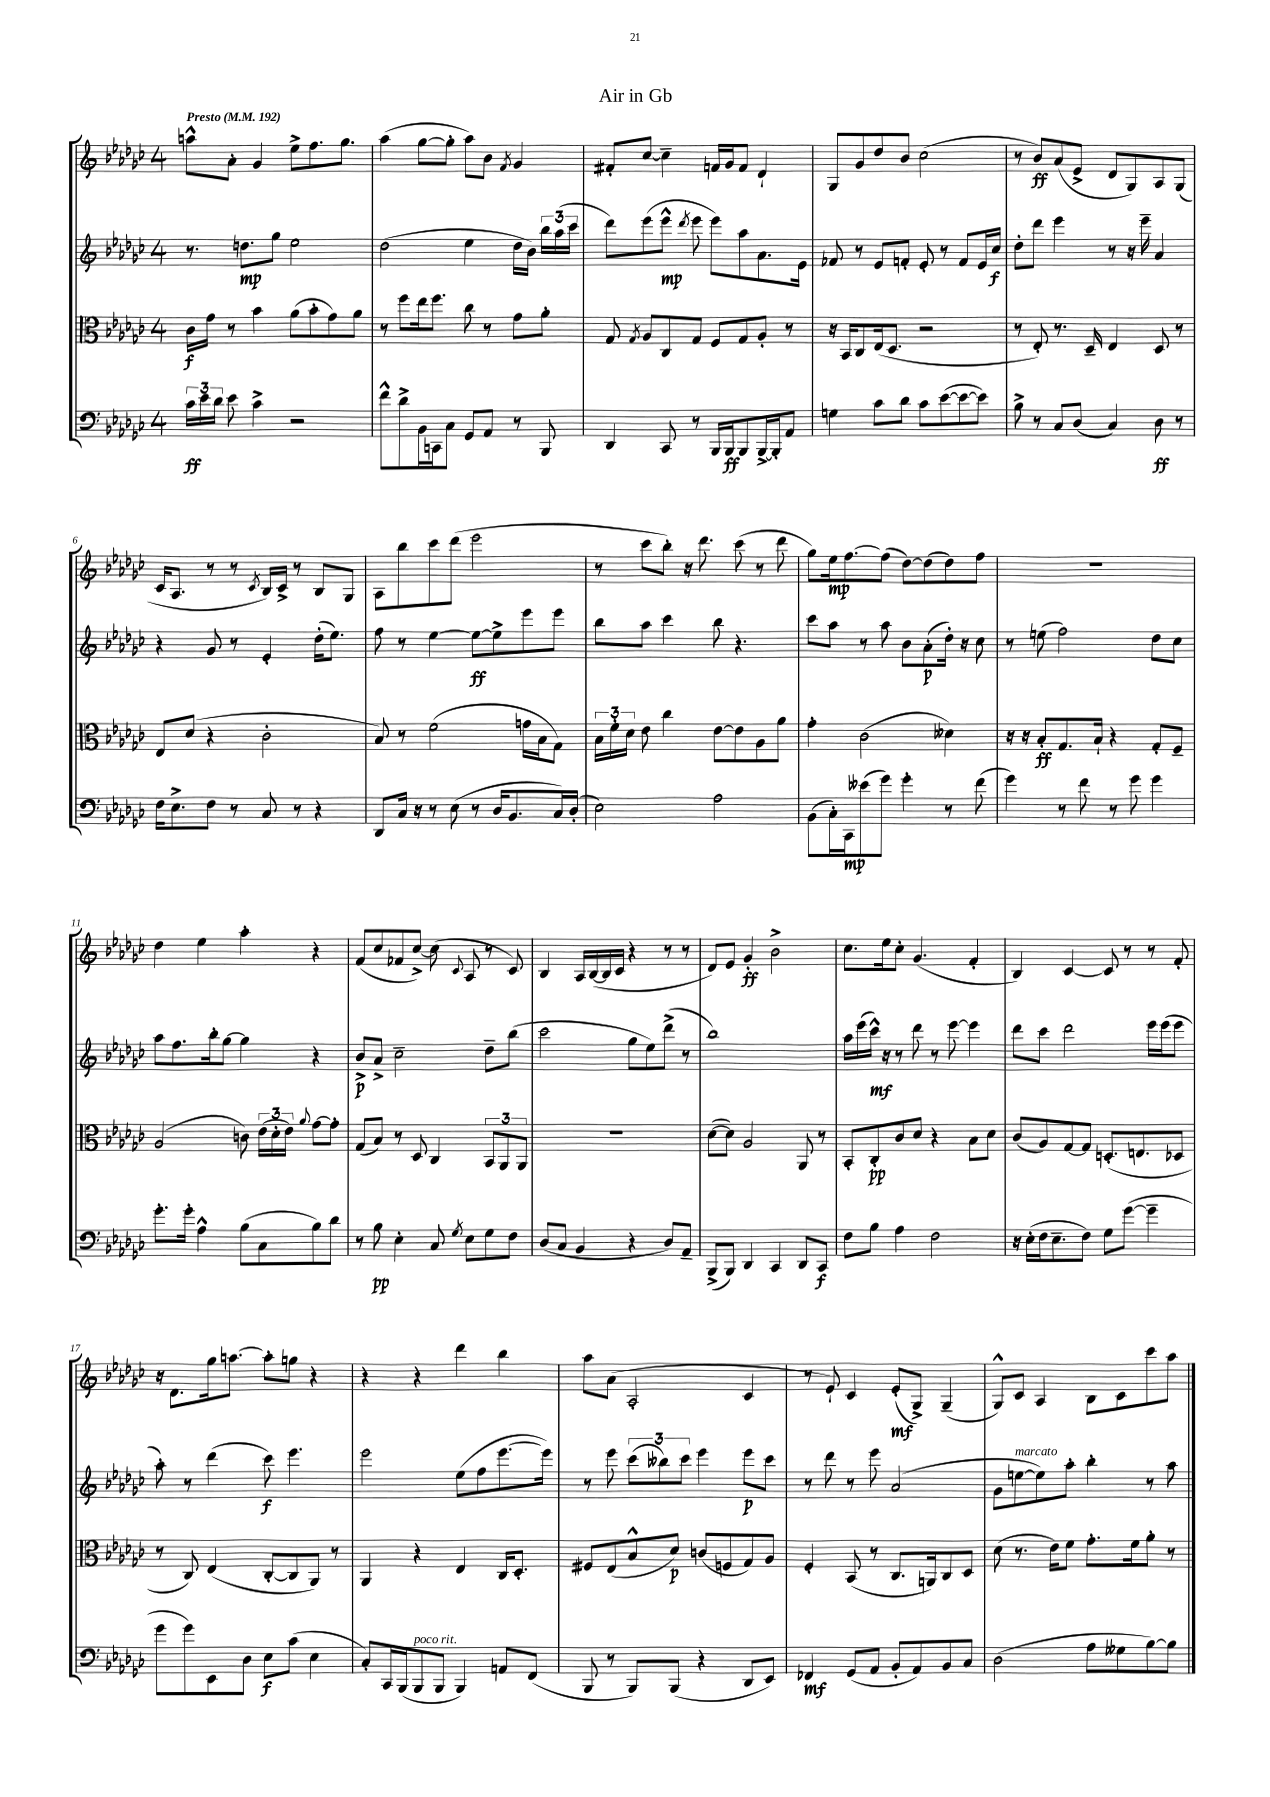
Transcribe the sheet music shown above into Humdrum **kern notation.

**kern	**dynam	**kern	**dynam	**kern	**dynam	**kern	**dynam
*part4	*part4	*part3	*part3	*part2	*part2	*part1	*part1
*staff4	*staff4	*staff3	*staff3	*staff2	*staff2	*staff1	*staff1
*clefF4	*	*clefC3	*	*clefG2	*	*clefG2	*
*k[b-e-a-d-g-c-]	*	*k[b-e-a-d-g-c-]	*	*k[b-e-a-d-g-c-]	*	*k[b-e-a-d-g-c-]	*
*M4/4	*	*M4/4	*	*M4/4	*	*M4/4	*
*MM192	*	*MM192	*	*MM192	*	*MM192	*
=1	=1	=1	=1	=1	=1	=1	=1
!	!	!	!	!	!	!LO:TX:a:B:t=Presto	!
24c-\LL	ff	16c-\LL	f	8.r	.	8aan^^\L	.
24e-\	.	.	.	.	.	.	.
.	.	16g-\JJ	.	.	.	.	.
24d-\JJ	.	.	.	.	.	.	.
8e-\	.	8r	.	.	.	8a-'\J	.
.	.	.	.	8.ddn\L	mp	.	.
4c-^\	.	4b-\	.	.	.	4g-/	.
.	.	.	.	8gg-\J	.	.	.
2r	.	(8a-\L	.	2ee-\	.	8ee-^\L	.
.	.	8b-'\	.	.	.	8.ff\	.
.	.	8g-\)	.	.	.	.	.
.	.	.	.	.	.	8.gg-\J	.
.	.	8a-\J	.	.	.	.	.
=2	=2	=2	=2	=2	=2	=2	=2
8f^^\L	.	8r	.	(2dd-\	.	(4aa-\	.
8d-^\	.	8ff\L	.	.	.	.	.
16BB-\L	.	16ee-\k	.	.	.	[8gg-\L	.
16CCn\J	.	8.ff\J	.	.	.	.	.
8C-\J	.	.	.	.	.	8gg-'\J]	.
8GG-/L	.	8cc-\	.	4ee-\	.	8aa-\L)	.
8AA-/J	.	8r	.	.	.	8b-\J	.
.	.	.	.	.	.	8qf/	.
8r	.	8g-\L	.	16dd-\LL	.	4g-/	.
.	.	.	.	16b-\JJ)	.	.	.
8BBB-/	.	8a-'\J	.	24bb-\LL	.	.	.
.	.	.	.	(24aa-\	.	.	.
.	.	.	.	24ccc-\JJ	.	.	.
=3	=3	=3	=3	=3	=3	=3	=3
4DD-/	.	8G-/	.	8ddd-\L)	.	8f#X'/L	.
.	.	8qG-/	.	.	.	.	.
.	.	8A-/L	.	(8eee-\	.	[8cc-/J	.
8CC-/	.	8C-/	.	8eee-^^\J	mp	4cc-~\]	.
.	.	.	.	8qddd-/	.	.	.
8r	.	8G-/J	.	8eee-\	.	.	.
16BBB-/LL	.	8F/L	.	8eee-\L)	.	16fn/LL	.
16BBB-/J	ff	.	.	.	.	16g-/J	.
8BBB-/	.	8G-/	.	8aa-\	.	8f/J	.
[16BBB-^/L	.	8A-'/J	.	8.a-\	.	4d-`/	.
16BBB-'/J]	.	.	.	.	.	.	.
8AA-/J	.	8r	.	.	.	.	.
.	.	.	.	16e-\Jk	.	.	.
=4	=4	=4	=4	=4	=4	=4	=4
4Gn\	.	16r	.	8f-X/	.	8G-/L	.
.	.	16BB-/KL	.	.	.	.	.
.	.	8C-/	.	8r	.	8g-/	.
8c-\L	.	(16E-/k	.	8e-/L	.	8dd-/	.
.	.	8.D-/J	.	.	.	.	.
8d-\J	.	.	.	8fn'/J	.	8b-/J	.
8c-\L	.	2r	.	8e-'/	.	(2cc-\	.
([8e-\	.	.	.	8r	.	.	.
8e-\_	.	.	.	8f/L	.	.	.
8e-\J])	.	.	.	16e-/L	.	.	.
.	.	.	.	16cc-/JJ	f	.	.
=5	=5	=5	=5	=5	=5	=5	=5
8B-^\	.	8r	.	8dd-'\L	.	8r	.
8r	.	8E-'/)	.	8ddd-\J	.	8b-/L)	ff
8C-/L	.	8.r	.	4eee-\	.	(8a-/	.
(8D-/J	.	.	.	.	.	8e-^/J	.
.	.	16D-~/	.	.	.	.	.
4C-/)	.	4E-/	.	8r	.	8d-/L	.
.	.	.	.	16r	.	8G-/)	.
.	.	.	.	16eee-~\	.	.	.
8D-\	ff	8D-/	.	4a-/	.	8A-/	.
8r	.	8r	.	.	.	(8G-/J	.
!!LO:LB:g=z
=6	=6	=6	=6	=6	=6	=6	=6
16F\KL	.	8E-/L	.	4r	.	16c-/KL	.
8.E-^\	.	.	.	.	.	8.A-/J	.
.	.	(8d-/J	.	.	.	.	.
8F\J	.	4r	.	8g-/	.	8r	.
8r	.	.	.	8r	.	8r	.
.	.	.	.	.	.	8qc-/	.
8C-/	.	2c-'\	.	4e-'/	.	16B-/LL)	.
.	.	.	.	.	.	16c-^/JJ	.
8r	.	.	.	.	.	8r	.
4r	.	.	.	(16dd-'\KL	.	8B-/L	.
.	.	.	.	8.ee-\J)	.	.	.
.	.	.	.	.	.	8G-/J	.
=7	=7	=7	=7	=7	=7	=7	=7
8DD-/L	.	8B-/)	.	8ff\	.	8A-\L	.
16C-/Jk	.	8r	.	8r	.	8bb-\	.
16r	.	.	.	.	.	.	.
8r	.	(2f\	.	[4ee-\	.	8ccc-\	.
(8E-\	.	.	.	.	.	(8ddd-\J	.
8r	.	.	.	8ee-\L_	ff	2eee-\	.
16D-/KL	.	.	.	8ee-^\]	.	.	.
8.BB-/	.	.	.	.	.	.	.
.	.	16gn\LL	.	8eee-\	.	.	.
.	.	16B-\J	.	.	.	.	.
16C-/L)	.	8G-\J)	.	8eee-\J	.	.	.
(16D-'/JJ	.	.	.	.	.	.	.
=8	=8	=8	=8	=8	=8	=8	=8
2E-\)	.	24B-\LL	.	8bb-\L	.	8r	.
.	.	24f'\	.	.	.	.	.
.	.	24d-\JJ	.	.	.	.	.
.	.	8e-\	.	8aa-\J	.	8ccc-\L	.
.	.	4cc-\	.	4ccc-\	.	8bb-'\J)	.
.	.	.	.	.	.	16r	.
.	.	.	.	.	.	8.ddd-\	.
2A-\	.	[8e-\L	.	8bb-\	.	.	.
.	.	8e-\]	.	4.r	.	(8ccc-\	.
.	.	8A-\	.	.	.	8r	.
.	.	8a-\J	.	.	.	8ddd-\	.
=9	=9	=9	=9	=9	=9	=9	=9
(8BB-\L	.	4g-'\	.	8ccc-\L	.	8gg-\L)	.
16C-'\L)	.	.	.	8aa-\J	.	16ee-\k	mp
16CC-\J	mp	.	.	.	.	[8.ff\	.
(8e--X\	.	(2c-\	.	8r	.	.	.
8g-\J)	.	.	.	8aa-\	.	(8ff\J]	.
4g-'\	.	.	.	8b-\L	.	[8dd-\L)	.
.	.	.	.	(8a-'\	p	(8dd-\]	.
8r	.	4d--X\)	.	16dd-'\Jk)	.	8dd-\)	.
.	.	.	.	16r	.	.	.
(8f\	.	.	.	8cc-\	.	8ff\J	.
=10	=10	=10	=10	=10	=10	=10	=10
4g-\)	.	16r	.	8r	.	1r	.
.	.	16r	.	.	.	.	.
.	.	8B-'/L	ff	(8een\	.	.	.
8r	.	8.G-/	.	2ff\)	.	.	.
8f\	.	.	.	.	.	.	.
.	.	16B-`/Jk	.	.	.	.	.
8r	.	4r	.	.	.	.	.
8g-\	.	.	.	.	.	.	.
4g-\	.	8G-'/L	.	8dd-\L	.	.	.
.	.	8F~/J	.	8cc-\J	.	.	.
!!LO:LB:g=z
=11	=11	=11	=11	=11	=11	=11	=11
8.g-'\L	.	(2A-/	.	8aa-\L	.	4dd-\	.
.	.	.	.	8.ff\	.	.	.
16g-'\Jk	.	.	.	.	.	.	.
4A-^^\	.	.	.	.	.	4ee-\	.
.	.	.	.	16bb-'\k	.	.	.
.	.	.	.	[8gg-\J	.	.	.
(8B-\L	.	8cn\)	.	4gg-\]	.	4aa-'\	.
8C-\	.	(24e-\LL	.	.	.	.	.
.	.	24d-'\	.	.	.	.	.
.	.	24e-\JJ)	.	.	.	.	.
.	.	8qqa-/	.	.	.	.	.
8B-\)	.	[8g-\L	.	4r	.	4r	.
8d-\J	.	8g-'\J]	.	.	.	.	.
=12	=12	=12	=12	=12	=12	=12	=12
8r	.	(8G-/L	.	8b-^/L	p	(8f/L	.
8B-\	pp	8B-/J)	.	8a-^/J	.	8cc-/	.
4E-'\	.	8r	.	2cc-~\	.	8f-X/	.
.	.	8D-/	.	.	.	[8cc-^/J)	.
8C-/	.	4C-/	.	.	.	(8cc-\]	.
8qG-/	.	.	.	.	.	8qqc-/	.
8E-\L	.	.	.	.	.	8A-/	.
8G-\	.	12BB-/L	.	8dd-~\L	.	8r	.
.	.	12AA-/	.	.	.	.	.
8F\J	.	.	.	(8bb-\J	.	8c-/)	.
.	.	12AA-/J	.	.	.	.	.
=13	=13	=13	=13	=13	=13	=13	=13
(8D-/L	.	1r	.	2ccc-\	.	4B-/	.
8C-/J	.	.	.	.	.	.	.
4BB-/	.	.	.	.	.	16A-/LL	.
.	.	.	.	.	.	([16B-/	.
.	.	.	.	.	.	16B-/]	.
.	.	.	.	.	.	16c-/JJ	.
4r	.	.	.	8gg-\L	.	4r	.
.	.	.	.	8ee-\)	.	.	.
8D-/L)	.	.	.	(8ddd-^\J	.	8r	.
8AA-~/J	.	.	.	8r	.	8r	.
=14	=14	=14	=14	=14	=14	=14	=14
(8BBB-^/L	.	([8d-\L	.	1bb-)	.	8d-/L)	.
8BBB-/J)	.	8d-\J])	.	.	.	8e-/J	.
4DD-/	.	2A-/	.	.	.	4g-'/	ff
4CC-/	.	.	.	.	.	2b-^\	.
8DD-/L	.	8AA-/	.	.	.	.	.
8CC-/J	f	8r	.	.	.	.	.
=15	=15	=15	=15	=15	=15	=15	=15
8F\L	.	8BB-'/L	.	16aa-\LL	.	8.cc-\L	.
.	.	.	.	(16eee-\	.	.	.
8B-\J	.	8C-'/	pp	16ccc-^^\JJ)	mf	.	.
.	.	.	.	16r	.	16ee-\k	.
4A-\	.	8c-/	.	8r	.	8cc-'\J	.
.	.	8d-/J	.	8ddd-\	.	(4.g-/	.
2F\	.	4r	.	8r	.	.	.
.	.	.	.	[8eee-\	.	.	.
.	.	8B-\L	.	4eee-\]	.	4f'/	.
.	.	8d-\J	.	.	.	.	.
=16	=16	=16	=16	=16	=16	=16	=16
16r	.	(8c-/L	.	8ddd-\L	.	4B-/)	.
(16E-'\LL	.	.	.	.	.	.	.
16F\J	.	8A-/)	.	8ccc-\J	.	.	.
8.E-~\	.	.	.	.	.	.	.
.	.	[8G-/	.	2ddd-\	.	[4c-/	.
8F\J)	.	8G-/J]	.	.	.	.	.
8G-\L	.	(8.Dn'/L	.	.	.	8c-/]	.
([8g-\J	.	.	.	.	.	8r	.
.	.	8.En/	.	.	.	.	.
4g-~\]	.	.	.	16eee-\LL	.	8r	.
.	.	.	.	(16eee-\J	.	.	.
.	.	8D-X/J	.	8eee-\J	.	8f'/	.
!!LO:LB:g=z
=17	=17	=17	=17	=17	=17	=17	=17
8g-\L	.	8r	.	8aa-'\)	.	16r	.
.	.	.	.	.	.	8.d-\L	.
8g-\)	.	8C-/)	.	8r	.	.	.
8EE-\	.	(4E-/	.	(4ddd-\	.	16gg-\k	.
.	.	.	.	.	.	[8.aan\J	.
8D-\J	.	.	.	.	.	.	.
8E-\L	f	[8C-'/L	.	8ccc-\)	f	8aa'\L]	.
(8c-\J	.	8C-/]	.	4.eee-\	.	8ggn\J	.
4E-\	.	8AA-/J)	.	.	.	4r	.
.	.	8r	.	.	.	.	.
=18	=18	=18	=18	=18	=18	=18	=18
8C-'/L)	.	4AA-/	.	2eee-\	.	4r	.
16CC-/L	.	.	.	.	.	.	.
(16BBB-/J	.	.	.	.	.	.	.
!LO:TX:a:i:t=poco rit.	!	!	!	!	!	!	!
8BBB-/	.	4r	.	.	.	4r	.
8BBB-/J	.	.	.	.	.	.	.
4BBB-/)	.	4E-/	.	(8ee-\L	.	4ddd-\	.
.	.	.	.	8ff\	.	.	.
8AAn/L	.	16C-/KL	.	[8.eee-\	.	4bb-\	.
.	.	8.D-'/J	.	.	.	.	.
(8FF/J	.	.	.	.	.	.	.
.	.	.	.	16eee-\Jk])	.	.	.
=19	=19	=19	=19	=19	=19	=19	=19
8BBB-/	.	8F#X/L	.	8r	.	8aa-\L	.
8r	.	(8E-/	.	8eee-\	.	(8a-\J	.
8BBB-/L)	.	8B-^^/	.	(12ccc-\L	.	2A-'/	.
.	.	.	.	12bb--X\)	.	.	.
(8BBB-/J	.	8d-/J)	p	.	.	.	.
.	.	.	.	12ccc-\J	.	.	.
4r	.	(8cn/L	.	4eee-\	.	.	.
.	.	8Fn/	.	.	.	.	.
8DD-/L	.	8G-/)	.	8eee-\L	p	4c-/	.
8EE-/J)	.	8A-/J	.	8ccc-\J	.	.	.
=20	=20	=20	=20	=20	=20	=20	=20
4FF-X/	mf	4F'/	.	8r	.	8r	.
.	.	.	.	8ddd-\	.	8e-`/)	.
(8GG-/L	.	(8BB-/	.	8r	.	4c-/	.
8AA-/J	.	8r	.	8eee-\	.	.	.
8BB-'/L	.	8.C-/L	.	(2a-/	.	(8e-'/L	mf
8AA-/)	.	.	.	.	.	8G-^/J)	.
.	.	16AAn/k)	.	.	.	.	.
8BB-/	.	8C-/	.	.	.	(4G-~/	.
8C-/J	.	8D-/J	.	.	.	.	.
=21	=21	=21	=21	=21	=21	=21	=21
(2D-\	.	(8d-\	.	8g-\L	.	8G-^^/L)	.
!	!	!	!	!LO:TX:a:i:t=marcato	!	!	!
.	.	8.r	.	[8een\	.	8c-/J	.
.	.	.	.	8ee\])	.	4A-/	.
.	.	16e-\KL)	.	.	.	.	.
.	.	8f\J	.	8aa-'\J	.	.	.
8A-\L	.	8.g-'\L	.	4bb-'\	.	8B-\L	.
8G--X\	.	.	.	.	.	8c-\	.
.	.	16f\k	.	.	.	.	.
[8B-\)	.	8a-'\J	.	8r	.	8ccc-\	.
8B-\J]	.	8r	.	8aa-\	.	8aa-\J	.
==	==	==	==	==	==	==	==
*-	*-	*-	*-	*-	*-	*-	*-
